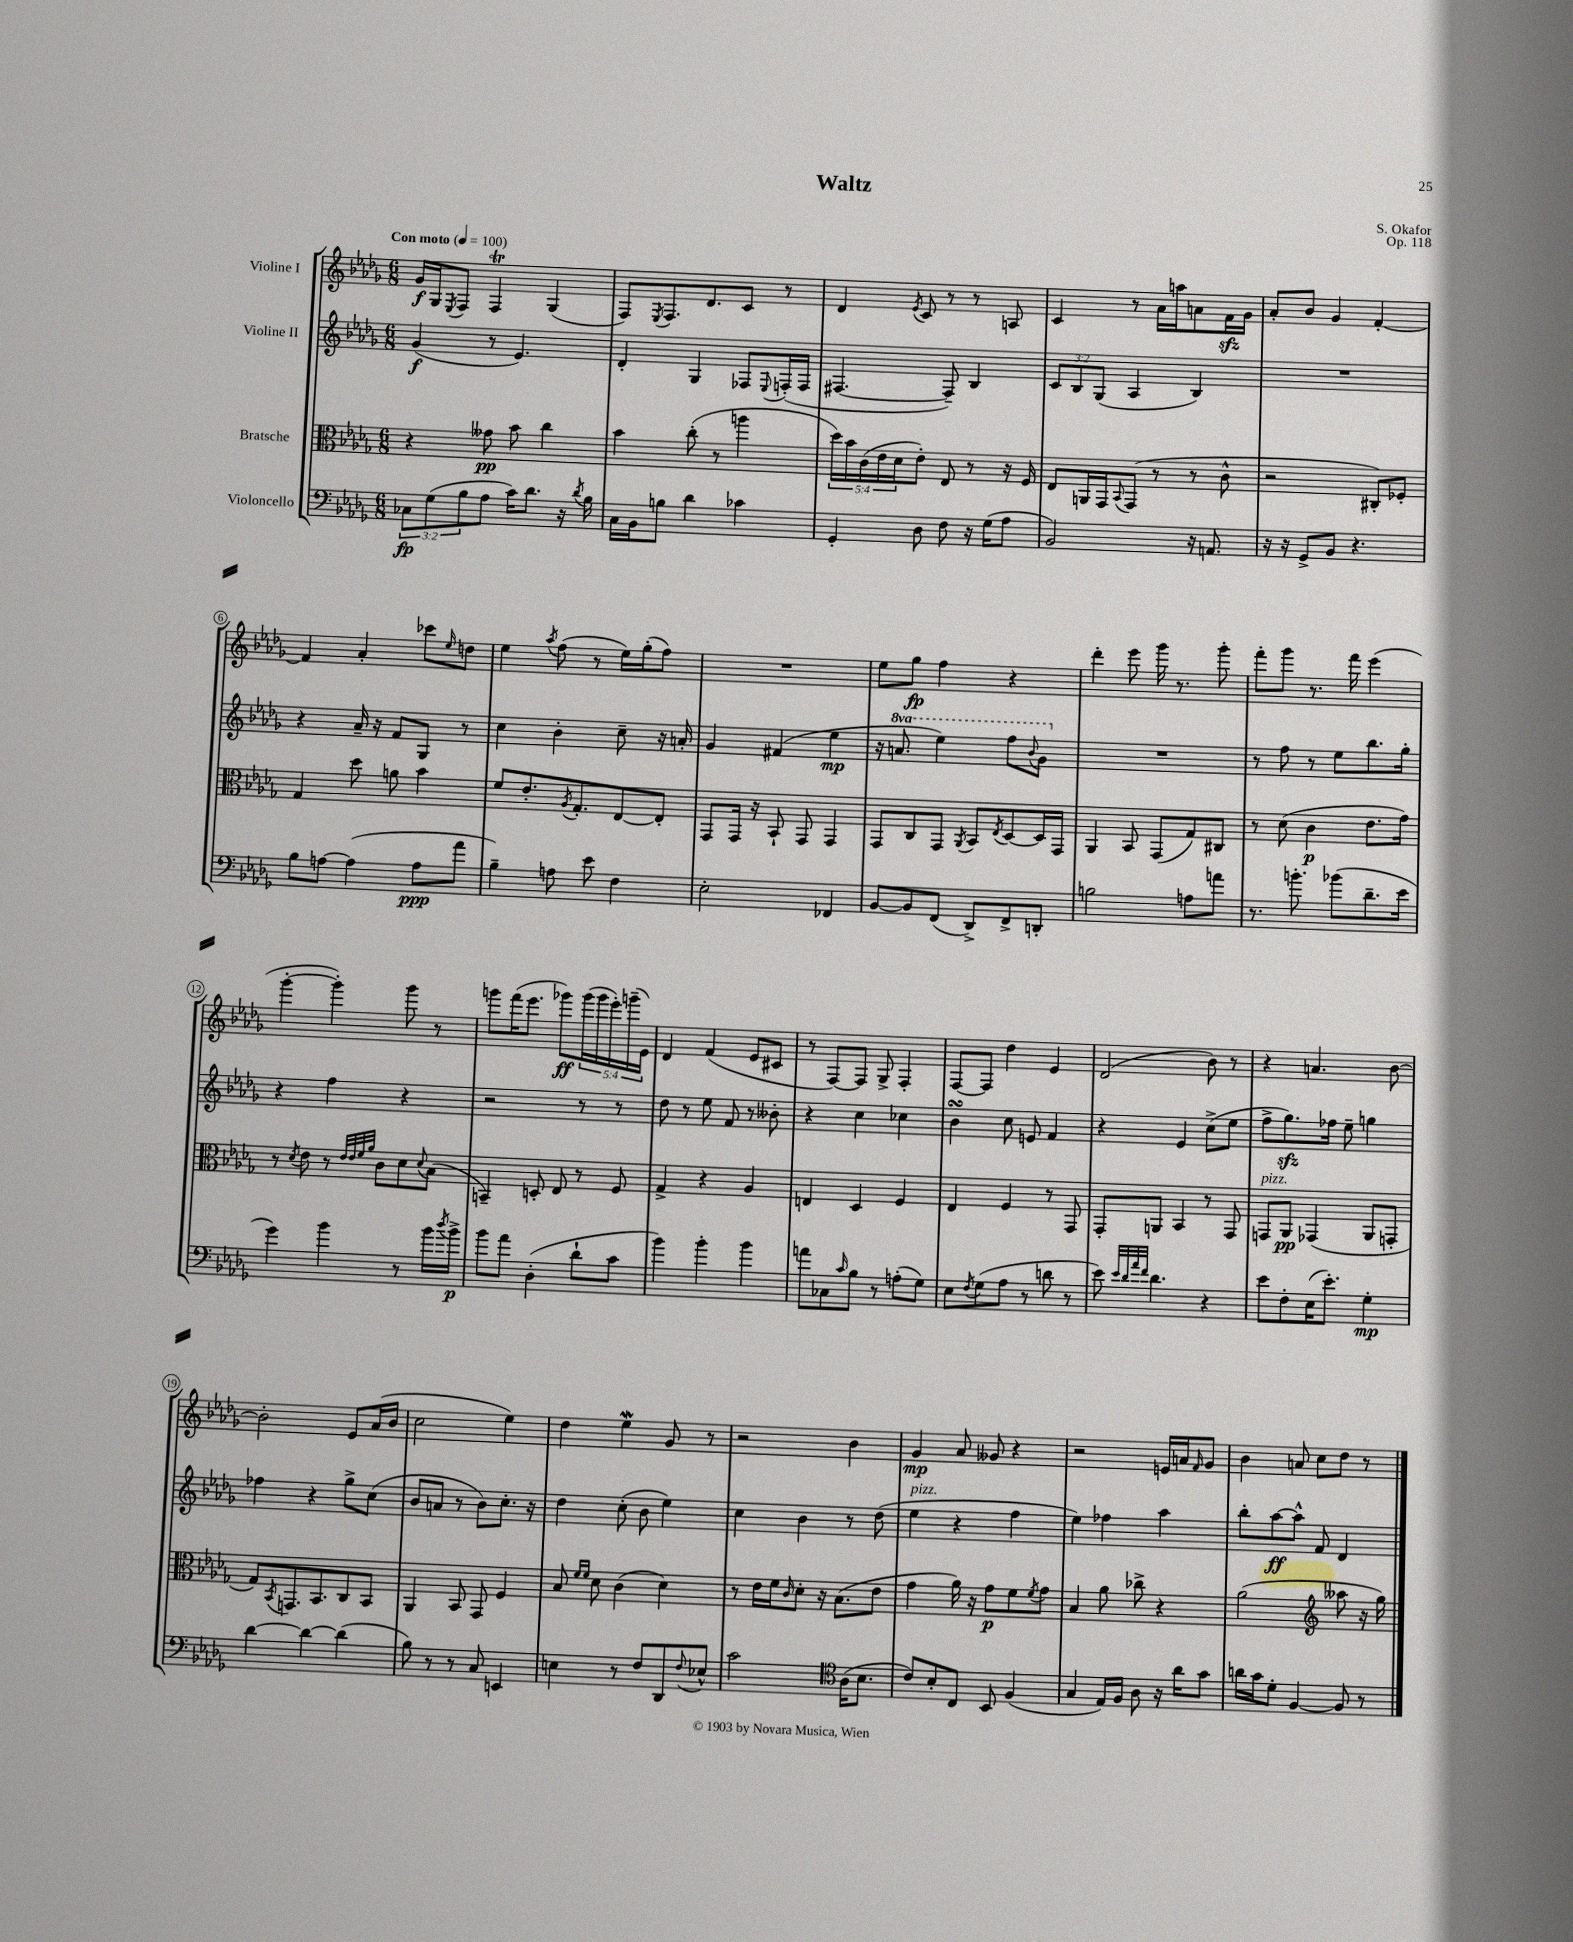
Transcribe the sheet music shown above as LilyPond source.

\header { title = "Waltz" composer = "S. Okafor" opus = "Op. 118" }
<<
\new StaffGroup <<
\new Staff = "s0" \with { instrumentName = "Violine I" } {
    \clef treble \key des \major \numericTimeSignature \time 6/8 \override Staff.TupletNumber.text = #tuplet-number::calc-fraction-text \tempo "Con moto" 4 = 100
    ges'16\f ges16 \acciaccatura { ees8 } f8 f4\trill ges4( |
    f8) \acciaccatura { ees8 } f8. des'8. c'8 r8 |
    des'4 \acciaccatura { ees'8 } c'8 r8 r8 a8 |
    c'4 r8 aes'16 a''16 a'8 f'16\sfz ges'16 |
    aes'8-. bes'8 ges'4 f'4~-. |
    f'4 aes'4-. ces'''8 \grace { ees''16 } d''8 |
    ees''4 \acciaccatura { aes''8 } f''8( r8 ees''16) ges''16-.( f''8) |
    R2. |
    ees''8 ges''8\fp f''4 r4 |
    des'''4-. ees'''8 ges'''16 r8. ges'''8-. |
    f'''8-. ges'''8 r8. f'''16 ees'''4( |
    ges'''4~-. ges'''4-.) ges'''8 r8 |
    g'''8 f'''16( ees'''8. ges'''8\ff) \tuplet 5/4 { ges'''16( ges'''16 ees'''16-.) g'''16--( ees'16) } |
    des'4 f'4( ees'8 cis'8 |
    r8 f8~) f8 ges8-> f4-. |
    f8~ f8 des''4 ees'4 |
    des'2( bes'8) r8 |
    r4 a'4. bes'8~ |
    bes'2-. ees'8 aes'16( bes'16 |
    c''2 ees''4) |
    des''4 ees''4\mordent ges'8 r8 |
    r2 bes'4 |
    ges'4\mp aes'8 geses'8 r4 |
    r2 e'16 a'16 \grace { f'16 } ges'8 |
    bes'4 a'8 c''8 des''8 r8 \bar "|." |
}
\new Staff = "s1" \with { instrumentName = "Violine II" } {
    \clef treble \key des \major \numericTimeSignature \time 6/8 \override Staff.TupletNumber.text = #tuplet-number::calc-fraction-text \set Staff.ottavationMarkups = #ottavation-simple-ordinals
    ges'4\f( r8 ees'4.) |
    des'4-. ges4 fes8 \appoggiatura { ees8 } f16-.( f16 |
    fis4.~ fis8--) bes4 |
    \tuplet 3/2 { c'8 bes8 ges8( } aes4 bes4) |
    R2. |
    r4 aes'16-- r16 f'8 ges8 r8 |
    c''4 bes'4-. c''8-- r16 a'16-. |
    ges'4 fis'4( ees''4\mp |
    r16 \ottava #1 a''8. ees'''4) f'''8 \appoggiatura { bes''8 } ges''8 \ottava #0 |
    R2. |
    r8 f''8 r8 ees''8 bes''8. ges''16-. |
    r4 f''4 r4 |
    r2 r8 r8 |
    des''8 r8 ees''8 f'8 r8 beses'8-. |
    r4 c''4 ces''4 |
    bes'4\turn c''8 e'8 f'4 |
    r4 ees'4 c''8->( ees''8 |
    f''8-> ges''8.\sfz) fes''16 ees''8-- g''4 |
    fes''4 r4 ges''8-> c''8( |
    bes'8 a'8 r8 bes'8) c''8.-. r16 |
    des''4 c''8-.( bes'8 ees''4) |
    c''4 bes'4 r8 des''8( |
    ees''4^\markup { \italic "pizz." } r4 f''4 |
    ees''4) fes''4 aes''4 |
    bes''8-. aes''8~\ff aes''8-^ f'8 des'4 \bar "|." |
}
\new Staff = "s2" \with { instrumentName = "Bratsche" } {
    \clef alto \key des \major \numericTimeSignature \time 6/8 \override Staff.TupletNumber.text = #tuplet-number::calc-fraction-text
    r4 geses'8\pp bes'8 c''4 |
    bes'4 c''8-.( r8 a''4 |
    \tuplet 5/4 { des''16) bes'16 c'16( ees'16 des'16 } ees'8-.) ees8 r8 r16 f16 |
    ees8 a,16 ges,16 \appoggiatura { bes,8 } ges,8( r8 r8 c'8-^ |
    r2 cis8-.) fes8-. |
    ges4 des''8 a'8 bes'4 |
    f'8 ees'8.-. \acciaccatura { aes8 } ges8.-. ees8~ ees8-. |
    ges,8 ges,16 r16 bes,8-! ges,8 ges,4 |
    ges,8 c8 ges,8 \acciaccatura { aes,8 } bes,8 \acciaccatura { ees8 } des8~ des16 ges,16 |
    aes,4 bes,8 ges,8( ges8) cis8 |
    r8 des'8( c'4\p ees'8. ges'16) |
    r8 \acciaccatura { des'8 } ees'8 r8 \grace { ees'32 ees'32 f'32 aes'32 } c'8 des'8 \appoggiatura { des'8 } bes8( |
    b,4--) d8-. ees8 r8 f8 |
    ges4-> r4 aes4 |
    e4 des4 f4 |
    ees4 f4 r8 ges,8 |
    ges,8-. a,8 bes,4 r8 ges,8 |
    g,8^\markup { \italic "pizz." } aes,8\pp ges,4( aes,8 g,8-. |
    ges8) \acciaccatura { bes,8 } g,8. bes,8. c8 bes,8 |
    aes,4 bes,8 ges,8 f4 |
    bes8 \grace { f'16 f'16 } des'8 c'4( des'4) |
    r8 ees'16 f'16 \grace { c'16 } des'8-. r16 bes8.( ees'8 |
    ges'4 aes'16) r16 ges'8\p f'8 \acciaccatura { f'8 } ges'8 |
    bes4 aes'8 ces''8-> r4 |
    aes'2( \clef treble aeses''8 r16 ges''16) \bar "|." |
}
\new Staff = "s3" \with { instrumentName = "Violoncello" } {
    \clef bass \key des \major \numericTimeSignature \time 6/8 \override Staff.TupletNumber.text = #tuplet-number::calc-fraction-text
    \tuplet 3/2 { ces8\fp ges8( bes8 } aes8 c'16) des'8. r16 \acciaccatura { des'8 } bes16 |
    c16 bes,16 b8 des'4 ces'4 |
    ges,4-. des8 f8 r16 ges16( aes8 |
    bes,2) r16 a,8. |
    r16 r16 ges,8-> bes,8 r4. |
    bes8 a8~ a4( a8\ppp aes'8 |
    bes4--) a8 ees'8 f4 |
    ees2-. fes,4 |
    bes,8~ bes,8 f,8( des,8->) f,8-> d,8-. |
    b2 a8 a'8 |
    r8. b'8.-. bes'8( des'8.-- ees'16 |
    ges'4) bes'4 r8 bes'16 \acciaccatura { des''8 } bes'16->\p |
    bes'8 aes'8 des4-.( des'8-! c'8 |
    bes'4) bes'4-. bes'4 |
    a'8 ces8 \grace { c'16 } bes8 r8 a8-.( ges8) |
    ees8 \acciaccatura { f8 } ges8( aes8 r8 d'8 r8 |
    ees'8) \grace { ees'32 des'32 aes'32 f'32 } des'4. r4 |
    ees'8 f8-. ees16( ees'8.-.) ges4-.\mp |
    des'4~ des'4~ des'4( |
    bes8) r8 r8 c8 e,4 |
    e4 r8 f8 des,8 \appoggiatura { f8 } ees8-^ |
    c'2 \clef tenor aes16( bes8. |
    c'8) bes8-. c8 bes,8 f4( |
    ges4 ees16) f16 aes8 r16 aes'16 ges'8 |
    a'16 ges'16 des'8-. f4~ f8 r8 \bar "|." |
}
>>
>>
\layout { \context { \Score \override BarNumber.stencil = #(make-stencil-circler 0.1 0.3 ly:text-interface::print) } }
